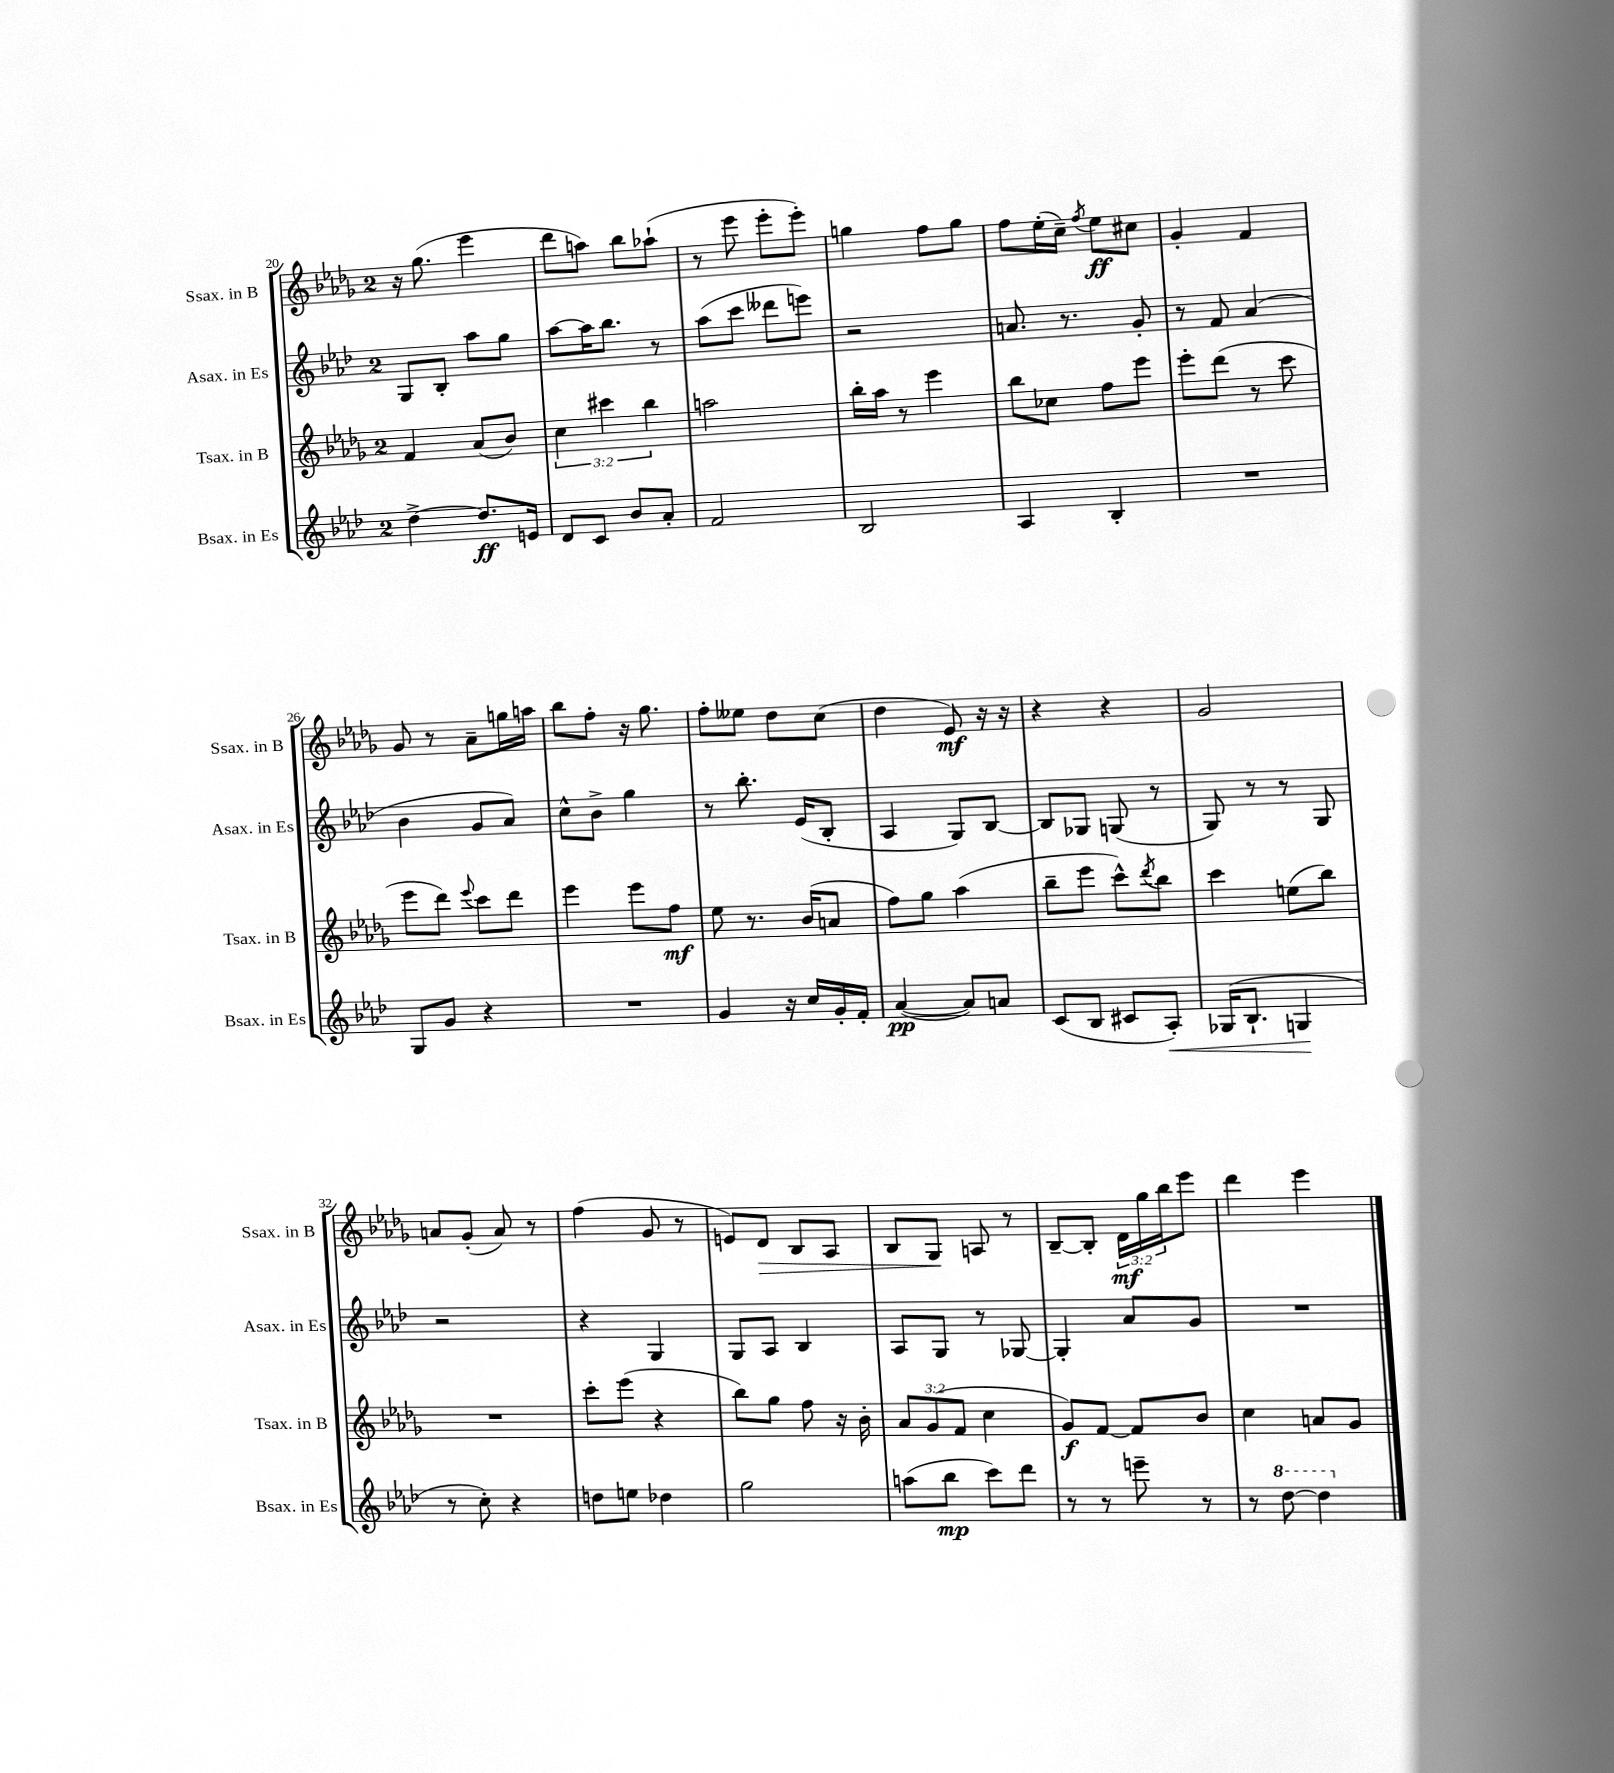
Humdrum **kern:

**kern	**kern	**kern	**kern
*staff4	*staff3	*staff2	*staff1
*clefG2	*clefG2	*clefG2	*clefG2
*k[b-e-a-d-]	*k[b-e-a-d-g-]	*k[b-e-a-d-]	*k[b-e-a-d-g-]
*M2/4	*M2/4	*M2/4	*M2/4
[4dd-^\	4f/	8G/L	16r
.	.	.	(8.gg-\
.	.	8B-'/J	.
8.dd-/]L	(8a-/L	8aa-\L	4eee-\
.	8b-/J)	8gg\J	.
16e/Jk	.	.	.
=	=	=	=
8d-/L	6cc\	[8aa-\L	8ddd-\L
8c/J	.	16aa-\]K	8aa\J)
.	6ccc#\	.	.
.	.	8.bb-\J	.
8b-/L	.	.	8bb-\L
.	6bb-\	.	.
8a-'/J	.	8r	(8aa-`\J
=	=	=	=
2f/	2aa\	(8aa-\L	8r
.	.	8ccc\J	8eee-\
.	.	8ddd--\L	8eee-'\L
.	.	8eee\J)	8eee-'\J)
=	=	=	=
2B-/	16bb-'\LL	2r	4gg\
.	16aa-\JJ	.	.
.	8r	.	.
.	4eee-\	.	8ff\L
.	.	.	8gg\J
=	=	=	=
4A-/	8bb-\L	8.a/	8ff\L
.	8cc-\J	.	(16ee-'\L
.	.	8.r	16cc~\JJ)
.	.	.	8qff/
4B-'/	8ff\L	.	8ee-\L
.	8eee-\J	8g'/	8cc#\J
=	=	=	=
2r	8eee-'\L	8r	4g-'/
.	(8ddd-\J	8f/	.
.	8r	(4a-/	4f/
.	8ccc\	.	.
=	=	=	=
8G/L	8eee-\L	4b-\	8g-/
8g/J	8ddd-\J)	.	8r
.	8qqeee-/	.	.
4r	8ccc\L	8g/L	8a-~\L
.	8ddd-\J	8a-/J)	16gg\L
.	.	.	16aa\JJ
=	=	=	=
2r	4eee-\	8cc^^\L	8bb-\L
.	.	8b-^\J	8ff'\J
.	8eee-\L	4gg\	16r
.	.	.	8.gg-\
.	8ff\J	.	.
=	=	=	=
4g/	8ee-\	8r	8ff'\L
.	8.r	8.bb-'\	8ee--\J
16r	.	.	8dd-\L
16cc/LL	(16b-/LK	(16e-/LK	.
16g'/	8a/J	8B-'/J	(8cc\J
16f'/JJ	.	.	.
=	=	=	=
([4a-/	8ff\L)	4A-/	4dd-\
.	8gg-\J	.	.
8a-/]L)	(4aa-\	8G/L)	8e-/)
8a/J	.	[8B-/J	16r
.	.	.	16r
=	=	=	=
(8c/L	8bb-~\L	8B-/]L	4r
8B-/J	8eee-\J	8G-/J	.
8c#/L	8ccc^^\L)	(8G/	4r
.	8qddd-/	.	.
8A-'/J)	8bb-\J	8r	.
=	=	=	=
(16G-/LK	4ccc\	8G/)	2g-/
8.B-`/J	.	.	.
.	.	8r	.
4G/	(8ee\L	8r	.
.	8bb-\J)	8G/	.
=	=	=	=
8r	2r	2r	8a/L
8cc'\)	.	.	(8g-'/J
4r	.	.	8a/)
.	.	.	8r
=	=	=	=
8dd\L	8ccc'\L	4r	(4ff\
8ee\J	(8eee-\J	.	.
4dd-\	4r	4G/	8g-/
.	.	.	8r
=	=	=	=
2gg\	8bb-\L)	8G/L	8e/L)
.	8gg-\J	8A-/J	8d-/J
.	8ff\	4B-/	8B-/L
.	16r	.	8A-/J
.	16b-'\	.	.
=	=	=	=
(8aa\L	12a-/L	8A-/L	8B-/L
.	(12g-/	.	.
8bb-\J	.	8G/J	8G-/J
.	12f/J	.	.
8ccc\L)	4cc\	8r	8A/
8ddd-\J	.	[8G-/	8r
=	=	=	=
8r	8g-/L)	4G-'/]	[8B-~/L
8r	[8f/J	.	8B-'/]J
8eee~\	8f/]L	8a-/L	24d-\LL
.	.	.	24gg-\
.	.	.	24bb-\J
8r	8b-/J	8g/J	8eee-\J
=	=	=	=
8r	4cc\	2r	4ddd-\
[8ddd-\	.	.	.
4ddd-\]	8a/L	.	4eee-\
.	8g-/J	.	.
==	==	==	==
*-	*-	*-	*-
